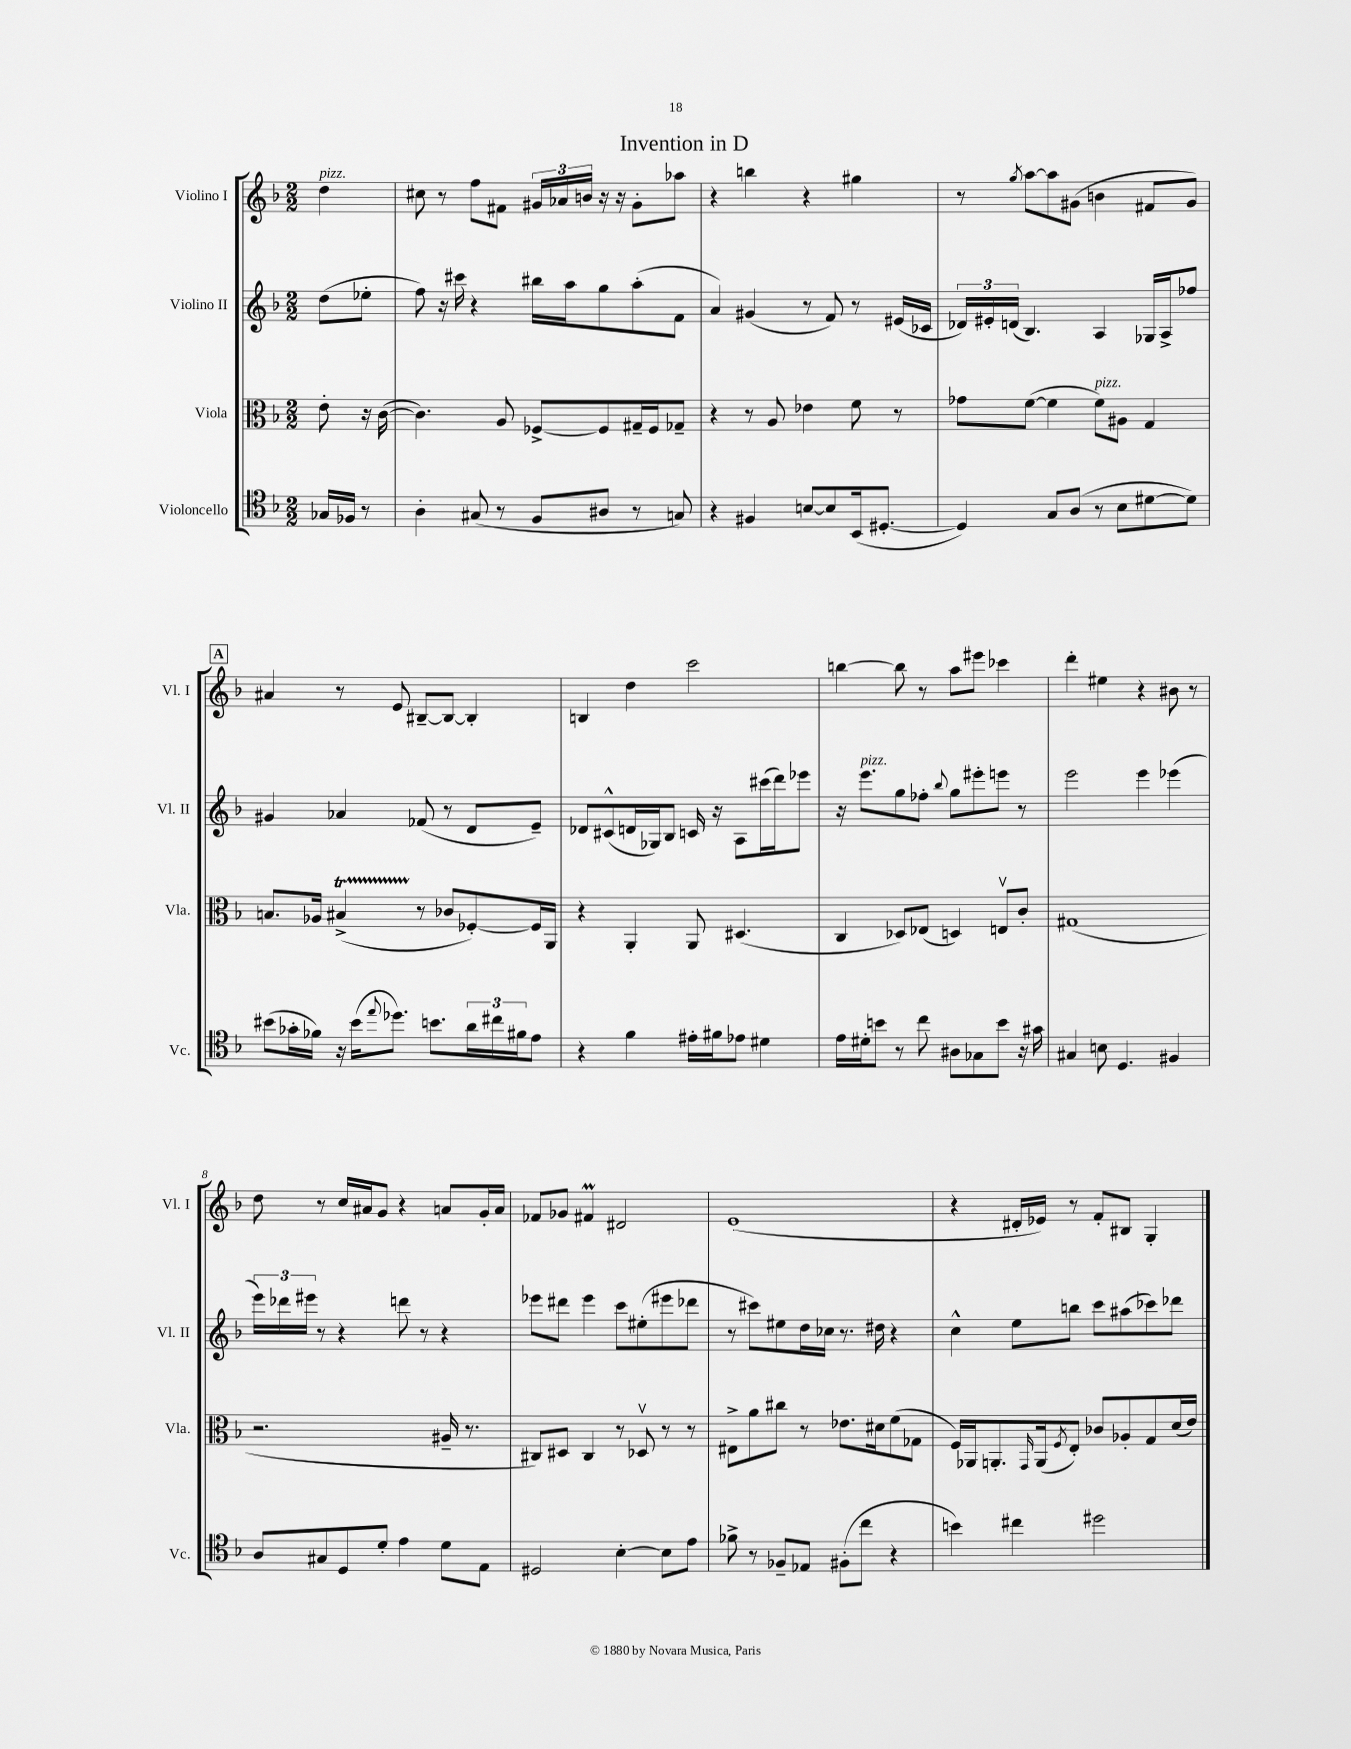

**kern	**kern	**kern	**kern
*part4	*part3	*part2	*part1
*staff4	*staff3	*staff2	*staff1
*I"Violoncello	*I"Viola	*I"Violino II	*I"Violino I
*I'Vc.	*I'Vla.	*I'Vl. II	*I'Vl. I
*clefC4	*clefC3	*clefG2	*clefG2
*k[b-]	*k[b-]	*k[b-]	*k[b-]
*M2/2	*M2/2	*M2/2	*M2/2
=	=	=	=
!	!	!	!LO:TX:a:i:t=pizz.
16G-X/LL	8e'\	(8dd\L	4dd\
16F-X/JJ	.	.	.
8r	16r	8ee-X'\J	.
.	([16c\	.	.
=1	=1	=1	=1
4A'\	4.c\])	8ff\)	8cc#X\
.	.	16r	8r
.	.	16ccc#X\	.
(8G#X/	.	4r	8ff\L
8r	8A/	.	8f#X\J
8F/L	[8F-X^/L	16bb#X\LL	24g#X/LL
.	.	.	24a-X/
.	.	16aa\J	.
.	.	.	24bn/JJ
8A#X/J	8F-/]	8gg\	16r
.	.	.	16r
8r	16G#X~/L	(8aa'\	8g#'\L
.	16F-/J	.	.
8Gn/)	8G-X~/J	8f\J	8aa-X\J
=2	=2	=2	=2
4r	4r	4a/)	4r
4F#X/	8r	(4g#X/	4bbn\
.	8A/	.	.
[8Bn/L	4e-X\	8r	4r
8B/]	.	8f/)	.
(16BB-/k	8f\	8r	4gg#X\
[8.D#X'/J	.	.	.
.	8r	(16e#X/LL	.
.	.	16c-X/JJ	.
=3	=3	=3	=3
4D#/])	8g-X\L	24d-X/LL)	8r
.	.	24e#X'/	.
.	.	(24dn/JJ	.
.	.	.	8qgg/
.	([8f\J	4.B-/)	[8aa\L
8G/L	4f\]	.	8aa\]
(8A/J	.	.	(8g#X\J
!	!LO:TX:a:i:t=pizz.	!	!
8r	8f\L)	4A/	4bn\
8B-\L	8A#X\J	.	.
[8d#X\	4G/	16G-X/LL	8f#X/L
.	.	16A^/J	.
8d#\J])	.	8ff-X/J	8g#/J)
!!LO:LB:g=z
!!LO:REH:place=s1:t=A
=4	=4	=4	=4
(8b#X\L	8.Bn/L	4g#X/	4a#X/
16g-X'\L	.	.	.
16f-X\JJ)	16A-X/Jk	.	.
16r	(4B#Xt^/	4a-X/	8r
(16b#\KL	.	.	.
8qqee/	.	.	.
8.dd-X\J)	.	.	8e/
.	8r	(8f-X/	[8B#X~/L
8.bn\L	.	.	.
.	8c-X/L	8r	8B#/J_
24a\L	[8F-X'/)	8d/L	4B#'/]
24cc#X\	.	.	.
24f#X\J	.	.	.
8e\J	16F-/L]	8e~/J)	.
.	16AA/JJ	.	.
=5	=5	=5	=5
4r	4r	8d-X/L	4Bn/
.	.	(8c#X^^/	.
4f\	4AA'/	16dn/L	4dd\
.	.	16G-X/J)	.
.	.	8B-/J	.
16e#X'\LL	8AA/	16cn/	2ccc\
16f#X\J	.	16r	.
8e-X\J	(4.D#X/	8A\L	.
4d#X\	.	(16ccc#X\L	.
.	.	16ddd\J)	.
.	.	8eee-X\J	.
=6	=6	=6	=6
16e\LL	4C/	16r	[4bbn\
!	!	!LO:TX:a:i:t=pizz.	!
16d#X'\J	.	8.eee\L	.
8bn\J	.	.	.
8r	8D-X/L)	8gg\	8bb\]
8cc\	(8E-X/J	8ff-X'\J	8r
.	.	8qqbb-/	.
8A#X\L	4Dn/)	8gg\L	8aa\L
8G-X\	.	8eee#X'\	8eee#X\J
8b\J	8Env/L	8eeen\J	4ccc-X\
16r	8c'/J	8r	.
16g#X\	.	.	.
=7	=7	=7	=7
4G#X/	(1G#X	2eee\	4ddd'\
8Bn\	.	.	4ee#X\
4.D/	.	.	.
.	.	4eee\	4r
4F#X/	.	(4eee-X\	8b#X\
.	.	.	8r
!!LO:LB:g=z
=8	=8	=8	=8
8A/L	2.r	24eee\LL)	8dd\
.	.	24ddd-X\	.
.	.	24eee#X\JJ	.
8G#X/	.	8r	8r
8D/	.	4r	16cc/LL
.	.	.	16a#X/J
8d'/J	.	.	8g/J
4e\	.	8dddn\	4r
.	.	8r	.
8d\L	16A#X~/	4r	8an/L
.	8.r	.	.
8E\J	.	.	16g'/L
.	.	.	16a/JJ
=9	=9	=9	=9
2D#X/	8C#X/L)	8eee-X\L	8f-X/L
.	8D#X/J	8ddd#X\J	8g-X/J
.	4C#/	4eee-\	4f#Xm/
[4B-'\	8r	8ccc\L	2d#X/
.	8D-Xv/	(8ee#X'\	.
8B-\L]	8r	8eee#X\	.
8e\J	8r	8ddd-X\J	.
=10	=10	=10	=10
8f-X^\	8E#X^\L	8r	(1e
8r	8a\	8ccc#X\L)	.
8F-X~/L	8cc#X\J	8ee#X\	.
8E-X/J	8r	16dd\L	.
.	.	16cc-X\JJ	.
(8F#X'\L	8.e-X\L	8.r	.
8cc\J	.	.	.
.	16d#X\k	16dd#X\	.
4r	(8f\	4r	.
.	8G-X\J	.	.
=11	=11	=11	=11
4bn\)	16F/LL)	4cc^^\	4r
.	16AA-X/J	.	.
.	8.AAn'/	.	.
4cc#X\	.	8ee\L	16d#X'/LL
.	16qqGG/	.	.
.	(16AA/k	.	16e-X/JJ)
.	8qF/	.	.
.	8E'/J)	8bbn\J	8r
2dd#X\	8c-X/L	8ccc\L	8f'/L
.	8A-X'/	(8aa#X\	8B#X/J
.	8G/	8ccc-X\)	4G'/
.	(16d/L	8ddd-X\J	.
.	16e/JJ)	.	.
==	==	==	==
*-	*-	*-	*-
